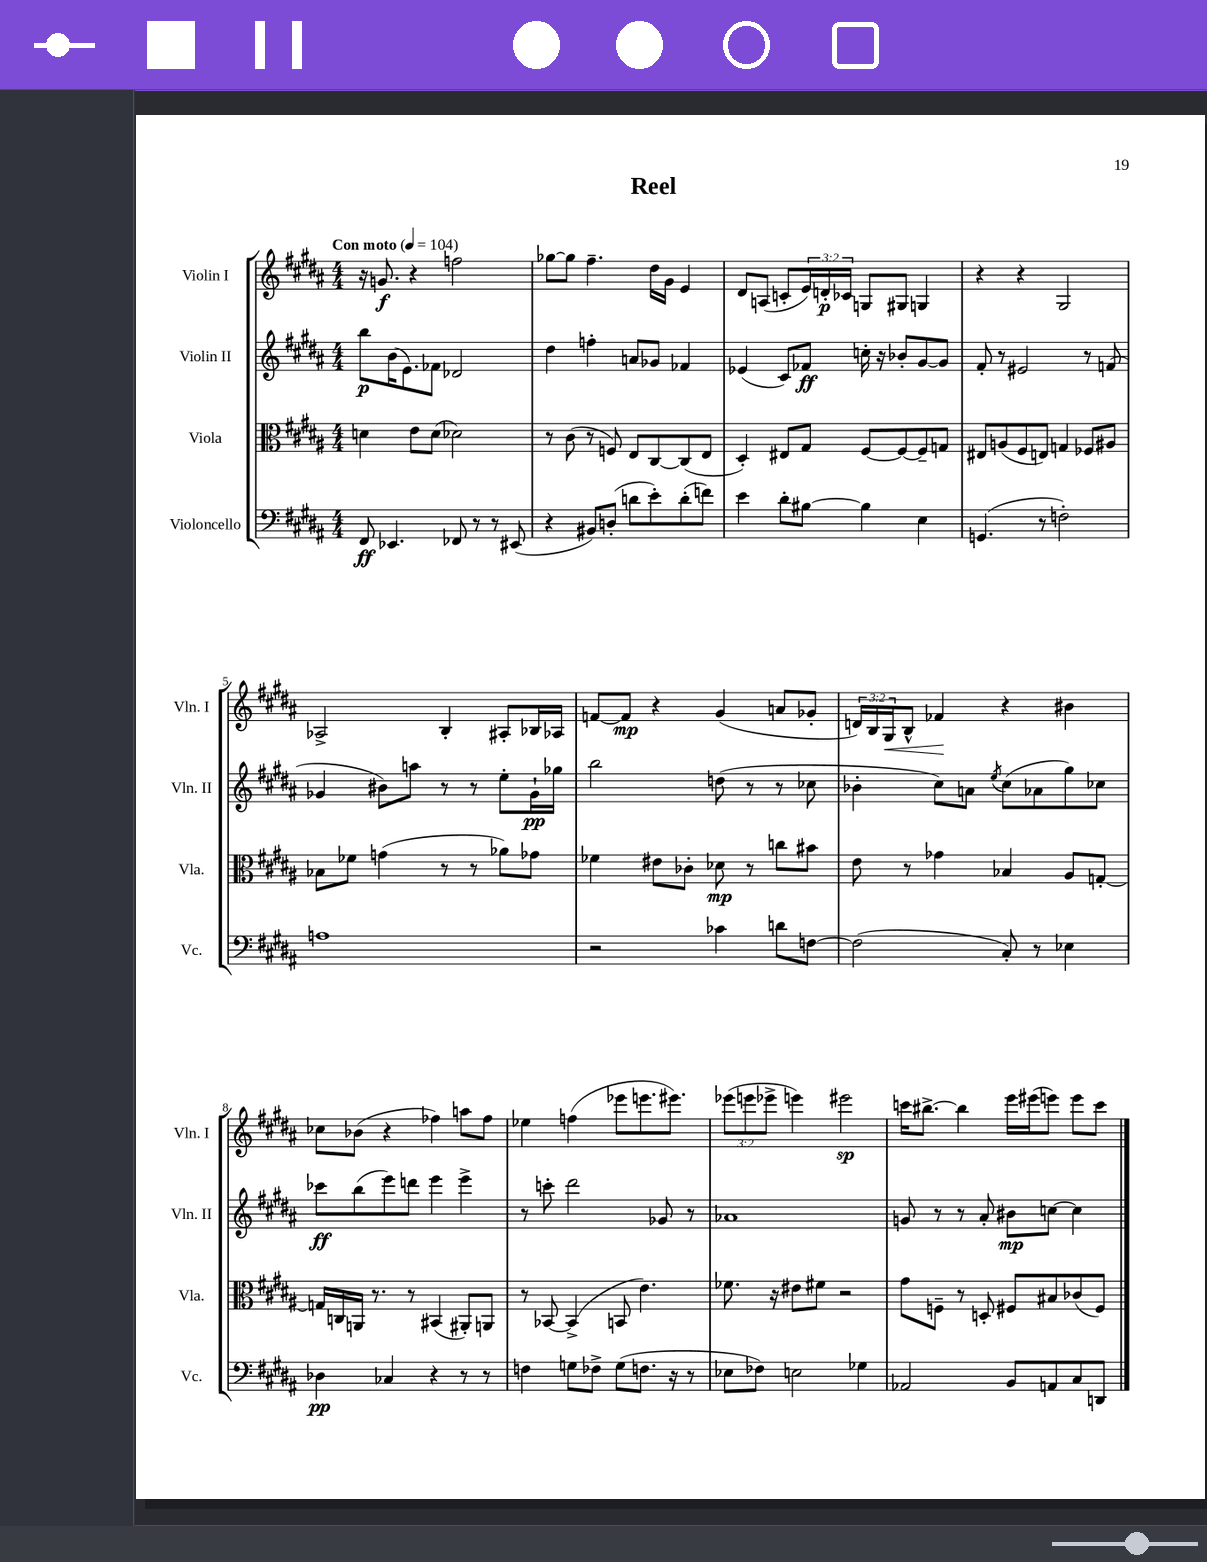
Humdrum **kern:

**kern	**kern	**kern	**kern
*staff4	*staff3	*staff2	*staff1
*clefF4	*clefC3	*clefG2	*clefG2
*k[f#c#g#d#a#]	*k[f#c#g#d#a#]	*k[f#c#g#d#a#]	*k[f#c#g#d#a#]
*M4/4	*M4/4	*M4/4	*M4/4
*MM104	*MM104	*MM104	*MM104
8FF#	4d	8bb	16r
.	.	.	8.g
4.EE-	.	(16b	.
.	.	8.e)	.
.	8e	.	4r
.	(8d	8f-	.
8FF-	2d-)	2d-	2ff
8r	.	.	.
8r	.	.	.
(8EE#	.	.	.
=	=	=	=
4r	8r	4dd#	[8gg-
.	(8c#	.	8gg-]
8BB#)	8r	4ff'	4.ff#~
(8D'	8F)	.	.
8d	8E	8a	.
8e')	[8C#	8g-	16dd#
.	.	.	16g#
(8d'	(8C#]	4f-	4e
8f)	8E	.	.
=	=	=	=
4e	4D#')	(4e-	8d#
.	.	.	(8A
8d#'	8E#	8c#)	8c'
[8B#	8G#	8f-	24e)
.	.	.	24d'
.	.	.	24c-
4B#]	[8F#	16cc'	8G
.	.	16r	.
.	8F#_	8b-'	8G#
4E	8F#~]	[8g#	4G
.	8G	8g#]	.
=	=	=	=
(4.GG	8E#	8f#'	4r
.	(8A	8r	.
.	8F#	2e#	4r
8r	8E)	.	.
2F')	4G	.	2G#
.	8F-	8r	.
.	8A#	(8f	.
=	=	=	=
1A	8B-	4g-	2A-^
.	8f-	.	.
.	(4g	8b#)	.
.	.	8aa	.
.	8r	8r	4B'
.	8r	8r	.
.	8a-)	8ee'	8A#'
.	8g-	16g-`	16B-
.	.	16gg-	16A-
=	=	=	=
2r	4f-	2bb	[8f
.	.	.	8f]
.	8e#	.	4r
.	8c-'	.	.
4c-	8d-	(8dd	(4g#
.	8r	8r	.
8d	8cc	8r	8a
[8F	8b#	8cc-	8g-'
=	=	=	=
(2F]	8e	4b-'	24d)
.	.	.	24B
.	.	.	24G#
.	8r	.	8B^^
.	4g-	8cc#)	4f-
.	.	8a	.
.	.	8qee	.
8C#')	4B-	(8cc#	4r
8r	.	8a-	.
4E-	8A#	8gg#)	4b#
.	[8G'	8cc-	.
=	=	=	=
4D-	16G]	8ccc-	8cc-
.	16C	.	.
.	16AA	(8bb	(8b-
.	8.r	.	.
4C-	.	8eee)	4r
.	8r	8ddd	.
4r	(4BB#	4eee	4ff-)
8r	8AA#')	4eee^	8aa
8r	8AA	.	8ff-
=	=	=	=
4F	8r	8r	4ee-
.	[8BB-	8ccc'	.
8G	(4BB-^]	2ddd#	(4ff
8F-^	.	.	.
(8G	8BB	.	8eee-
8.F	4.e)	.	8.eee
.	.	8g-	.
16r	.	.	8.eee#)
8r	.	8r	.
=	=	=	=
8E-	8.f-	1a-	(12eee-
.	.	.	12eee
8F-)	.	.	.
.	.	.	12eee-^
.	16r	.	.
2E	8e#	.	4eee)
.	8f#	.	.
.	2r	.	2eee#
4G-	.	.	.
=	=	=	=
2AA-	8g#	8g	16ccc
.	.	.	[8.bb#^
.	8F~	8r	.
.	8r	8r	4bb#]
.	8D'	8a#'	.
8BB	8F#	8b#	16eee
.	.	.	(16eee#
8AA	8B#	[8cc	8eee)
8C#	(8c-	4cc]	8eee
8DD	8F#)	.	8ccc
==	==	==	==
*-	*-	*-	*-
